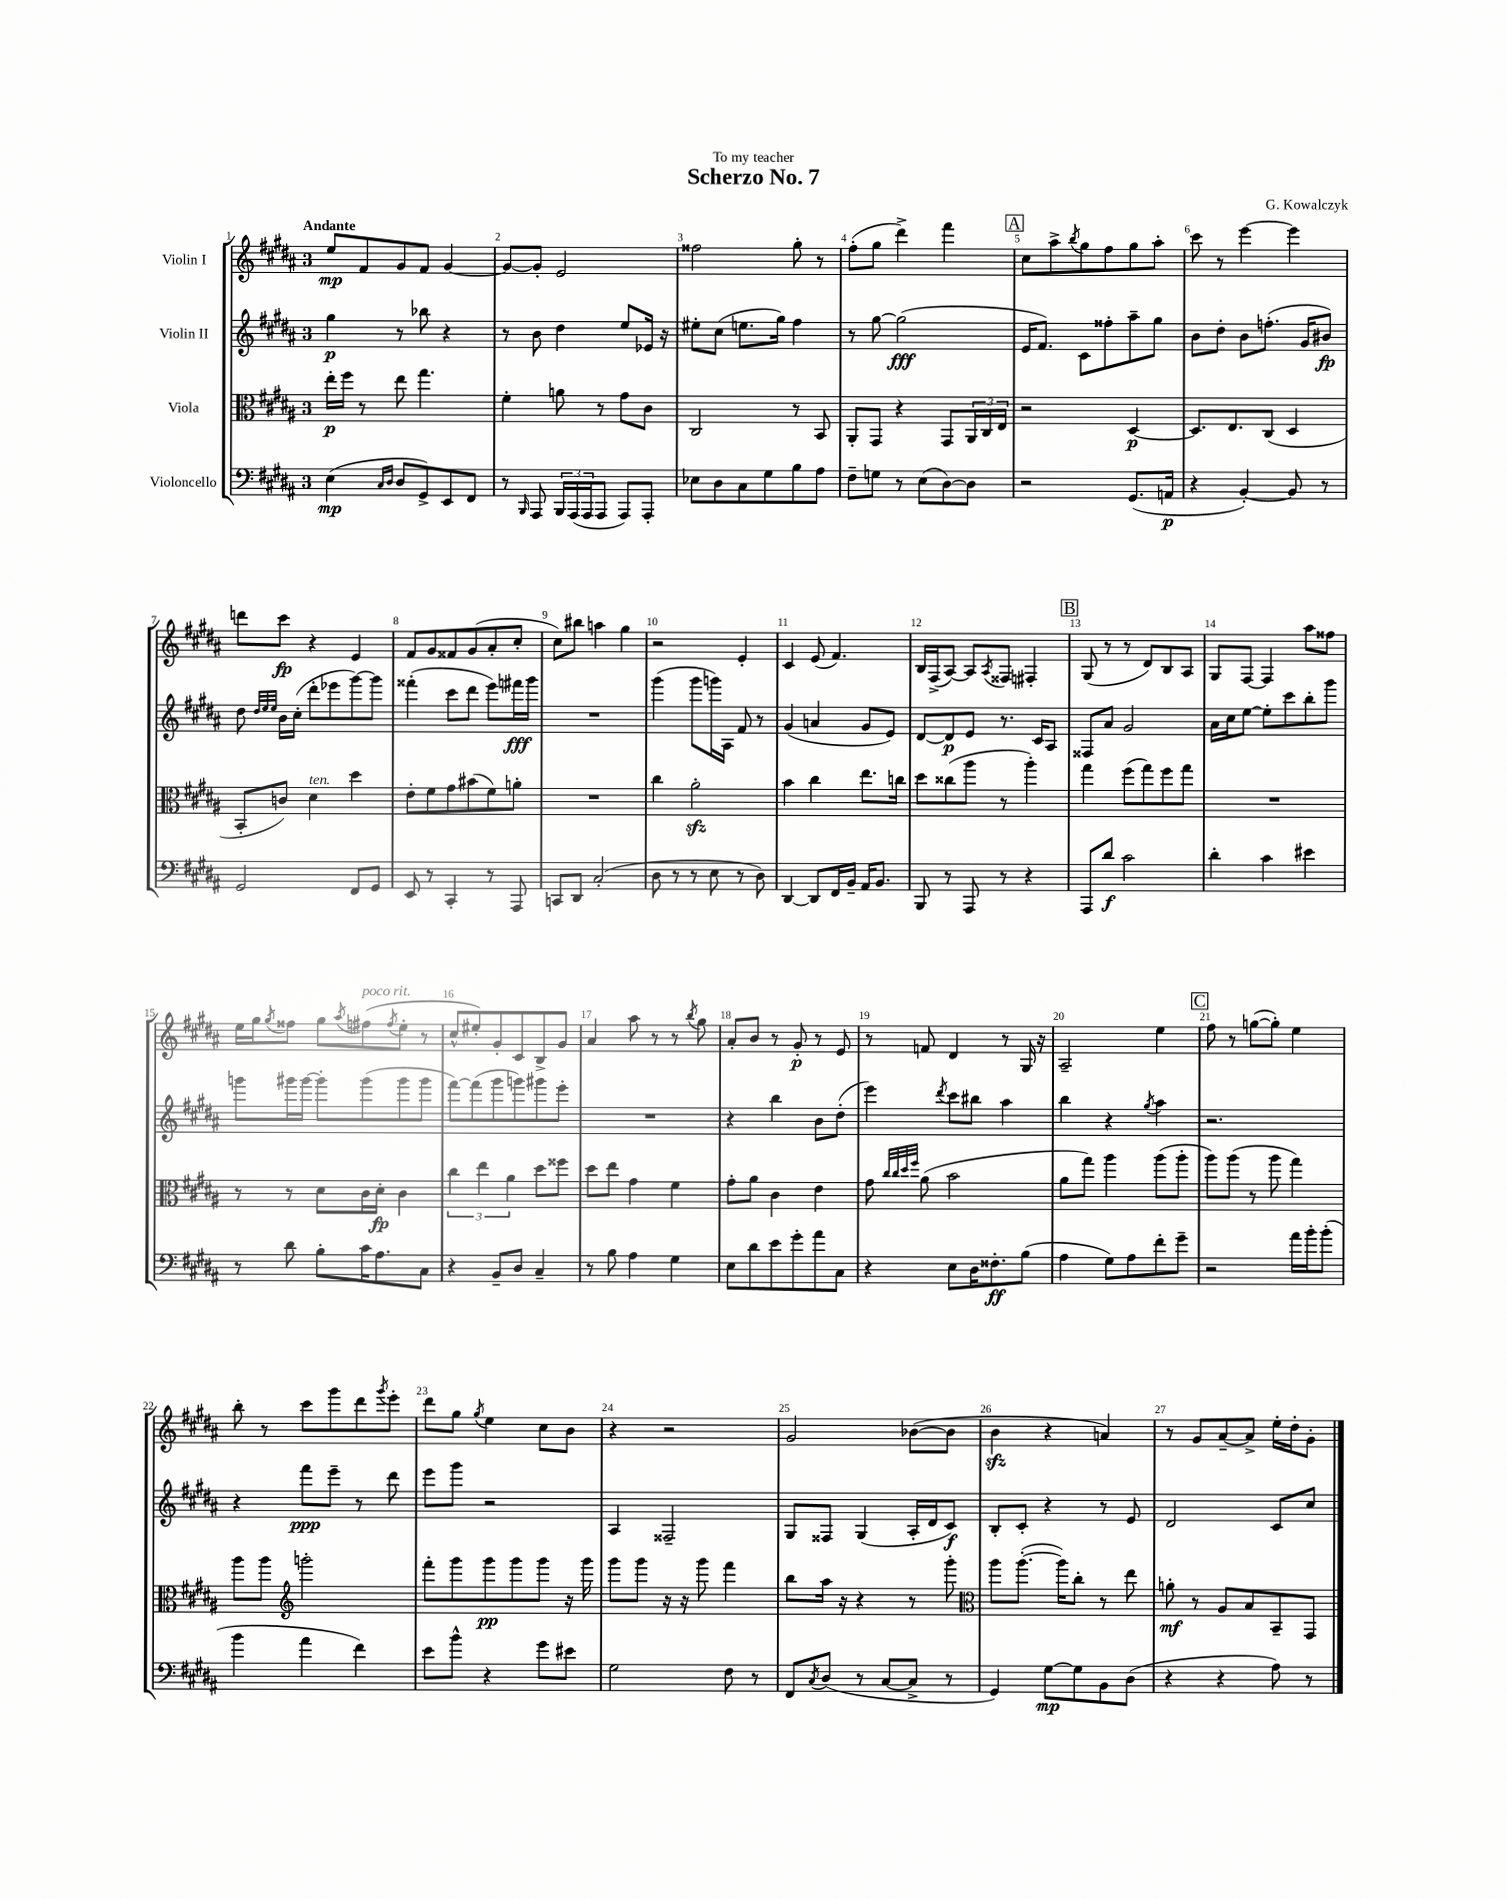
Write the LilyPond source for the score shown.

\header { title = "Scherzo No. 7" composer = "G. Kowalczyk" dedication = "To my teacher" }
<<
\new StaffGroup <<
\new Staff = "s0" \with { instrumentName = "Violin I" } {
    \clef treble \key b \major \once \override Staff.TimeSignature.style = #'single-digit \time 3/4 \tempo "Andante"
    e''8\mp fis'8 gis'8 fis'8 gis'4~ |
    gis'8~ gis'8-. e'2 |
    fisis''2 gis''8-. r8 |
    fis''8-.( gis''8 dis'''4->) fis'''4 |
    \mark \markup { \box "A" } cis''8 ais''8-> \acciaccatura { b''8 } gis''8 fis''8 gis''8 ais''8-. |
    cis'''8 r8 e'''4~ e'''4 |
    d'''8 cis'''8\fp r4 e'4 |
    fis'8 gis'8 fisis'8 gis'8( ais'8-. cis''8-. |
    cis''8) bis''8 a''4 gis''4 |
    r2 e'4-. |
    cis'4 e'8( fis'4.) |
    b16 fis16->( ais8~) ais8 \acciaccatura { ais8 } fisis8 fis4-. |
    \mark \markup { \box "B" } gis8( r8 r8 dis'8) b8 ais8 |
    gis8 fis8~ fis4 ais''8 fisis''8 |
    e''16 gis''16 \acciaccatura { gis''8 } fisis''8 gis''8 \acciaccatura { ais''8 } fis''8^\markup { \italic "poco rit." }( \acciaccatura { fis''8 } e''8-. r8 |
    cis''8-^ eis''8-.) gis'8-. cis'8 b8-> gis'8 |
    ais'4 ais''8 r8 r8 \acciaccatura { b''8 } gis''8 |
    ais'8-. b'8 r8 gis'8-.\p r8 e'8 |
    r8 f'8 dis'4 r8 gis16 r16 |
    ais2-- e''4 |
    \mark \markup { \box "C" } fis''8 r8 g''8~( g''8-.) e''4 |
    b''8-. r8 cis'''8 gis'''8 dis'''8 \acciaccatura { gis'''8 } e'''8-. |
    dis'''8 gis''8 \acciaccatura { gis''8 } e''4 cis''8 b'8 |
    r4 r2 |
    gis'2 bes'8~( bes'8 |
    b'4\sfz r4 a'4) |
    r8 gis'8 ais'8~-- ais'8-> e''16-. dis''16-. gis'8-. \bar "|." |
}
\new Staff = "s1" \with { instrumentName = "Violin II" } {
    \clef treble \key b \major \once \override Staff.TimeSignature.style = #'single-digit \time 3/4
    gis''4\p r8 bes''8 r4 |
    r8 b'8 dis''4 e''8 ees'16 r16 |
    eis''8-. cis''8( e''8. gis''16) fis''4 |
    r8 gis''8~ gis''2\fff( |
    \mark \markup { \box "A" } e'16 fis'8.) cis'8 fisis''8-. ais''8-- gis''8 |
    b'8 dis''8-. b'8 f''8.-.( gis'16 bis'8\fp) |
    dis''8 \grace { dis''32 e''32 e''32 } b'16 cis''16-.( dis'''8-. ees'''8 gis'''8~) gis'''8 |
    fisis'''4-.( cis'''8 dis'''8 e'''8) fis'''16\fff gis'''16 |
    R2. |
    gis'''4( gis'''8 g'''16) ais16 fis'8 r8 |
    gis'4( a'4 gis'8 e'8) |
    dis'8~ dis'8\p e'8 r8. cis'16 ais8 |
    \mark \markup { \box "B" } fisis8 ais'8 gis'2 |
    ais'16 cis''16 e''8~ e''8-. cis'''8 b''8-. gis'''8 |
    g'''8 gis'''16 gis'''16~ gis'''8-. gis'''8( gis'''8 gis'''8 |
    fis'''8~) fis'''8( gis'''8 g'''8) gis'''8 e'''8-. |
    R2. |
    r4 b''4 b'8 dis''8-.( |
    e'''4) \acciaccatura { dis'''8 } cis'''8 bis''8 ais''4 |
    b''4 r4 \acciaccatura { gis''8 } ais''4 |
    \mark \markup { \box "C" } r2. |
    r4 fis'''8\ppp e'''8-- r8 dis'''8 |
    e'''8 gis'''8 r2 |
    ais4 fisis2-- |
    gis8 fisis8 gis4( ais16-. dis'16 cis'8\f) |
    b8-. cis'8-. r4 r8 e'8 |
    dis'2 cis'8 cis''8 \bar "|." |
}
\new Staff = "s2" \with { instrumentName = "Viola" } {
    \clef alto \key b \major \once \override Staff.TimeSignature.style = #'single-digit \time 3/4
    e''16-.\p fis''16 r8 e''8 gis''4. |
    fis'4-. a'8 r8 gis'8 cis'8 |
    cis2 r8 b,8 |
    ais,8-. gis,8 r4 gis,8 \tuplet 3/2 { ais,16 cis16 e16 } |
    \mark \markup { \box "A" } r2 dis4~\p |
    dis8. e8. cis8( dis4 |
    b,8-. c'8) dis'4^\markup { \italic "ten." } dis''4 |
    e'8-. fis'8 gis'8 bis'8( fis'8) a'8-. |
    R2. |
    cis''4 ais'2-.\sfz |
    b'4 cis''4 e''8. c''16 |
    dis''8 cisis''8( ais''8 r8 ais''4-.) |
    \mark \markup { \box "B" } gis''4 fis''8( gis''8) fis''8 gis''8 |
    R2. |
    r8 r8 dis'8 cis'16 dis'16-.\fp cis'4 |
    \tuplet 3/2 { cis''4 e''4 ais'4 } dis''8 fisis''8 |
    dis''8 e''8 gis'4 fis'4 |
    gis'8-. ais'8 cis'4 e'4 |
    gis'8 \grace { cis''32 cis''32 dis''32 fis''32 } ais'8( b'2 |
    ais'8 gis''8) ais''4 ais''8( ais''8-. |
    \mark \markup { \box "C" } ais''8) ais''8( r8 ais''8 gis''4) |
    ais''8 ais''8 \clef treble g'''2-. |
    fis'''8-. gis'''8 gis'''8\pp gis'''8 gis'''8 r16 gis'''16 |
    gis'''8 gis'''8 r16 r16 gis'''8 fis'''4 |
    b''8 ais''16 r16 r4 r8 gis'''8-. |
    \clef alto ais''8 ais''8.~-.( ais''16) cis''8-. r8 e''8 |
    a'8-.\mf r8 ais8 b8 b,8-- gis,8 \bar "|." |
}
\new Staff = "s3" \with { instrumentName = "Violoncello" } {
    \clef bass \key b \major \once \override Staff.TimeSignature.style = #'single-digit \time 3/4
    e4\mp( \grace { cis16 dis16 } dis8 gis,8->) e,8 fis,8 |
    r8 \grace { b,,16 } ais,,8 \tuplet 3/2 { b,,16 ais,,16( ais,,16 } ais,,8 ais,,8) ais,,8-. |
    ees8 dis8 cis8 gis8 b8 ais8 |
    fis8-- g8 r8 e8( dis8~) dis8 |
    \mark \markup { \box "A" } r2 gis,8.( a,16\p |
    r4 b,4~-.) b,8 r8 |
    gis,2 fis,8 gis,8 |
    e,8 r8 cis,4-. r8 ais,,8 |
    c,8 dis,8 cis2-.( |
    dis8 r8 r8 e8 r8 dis8) |
    dis,4~ dis,8 fis,16 b,16-- ais,16 b,8. |
    b,,8 r8 ais,,8 r8 r4 |
    \mark \markup { \box "B" } ais,,8 dis'8\f cis'2 |
    dis'4-. cis'4 eis'4 |
    r8 dis'8 b8-. cis'16 ais8. cis8 |
    r4 b,8-- dis8 cis4-- |
    r8 b8 ais4 gis4 |
    e8 dis'8 e'8 gis'8-. ais'8 cis8 |
    r4 e8 dis16 fisis8.-.\ff b8( |
    ais4 gis8) ais8 fis'8-. gis'8-- |
    \mark \markup { \box "C" } r2 ais'16 b'16-. b'8-.( |
    b'4 ais'4 fis'4) |
    e'8 b'8-^ r4 gis'8 eis'8 |
    gis2 fis8 r8 |
    fis,8 \acciaccatura { cis8 } dis8( r8 cis8~ cis8-> r8 |
    gis,4) gis8~\mp gis8 b,8 dis8( |
    r4 r4 ais8) r8 \bar "|." |
}
>>
>>
\layout { \context { \Score \override BarNumber.break-visibility = ##(#f #t #t) barNumberVisibility = #all-bar-numbers-visible } }
